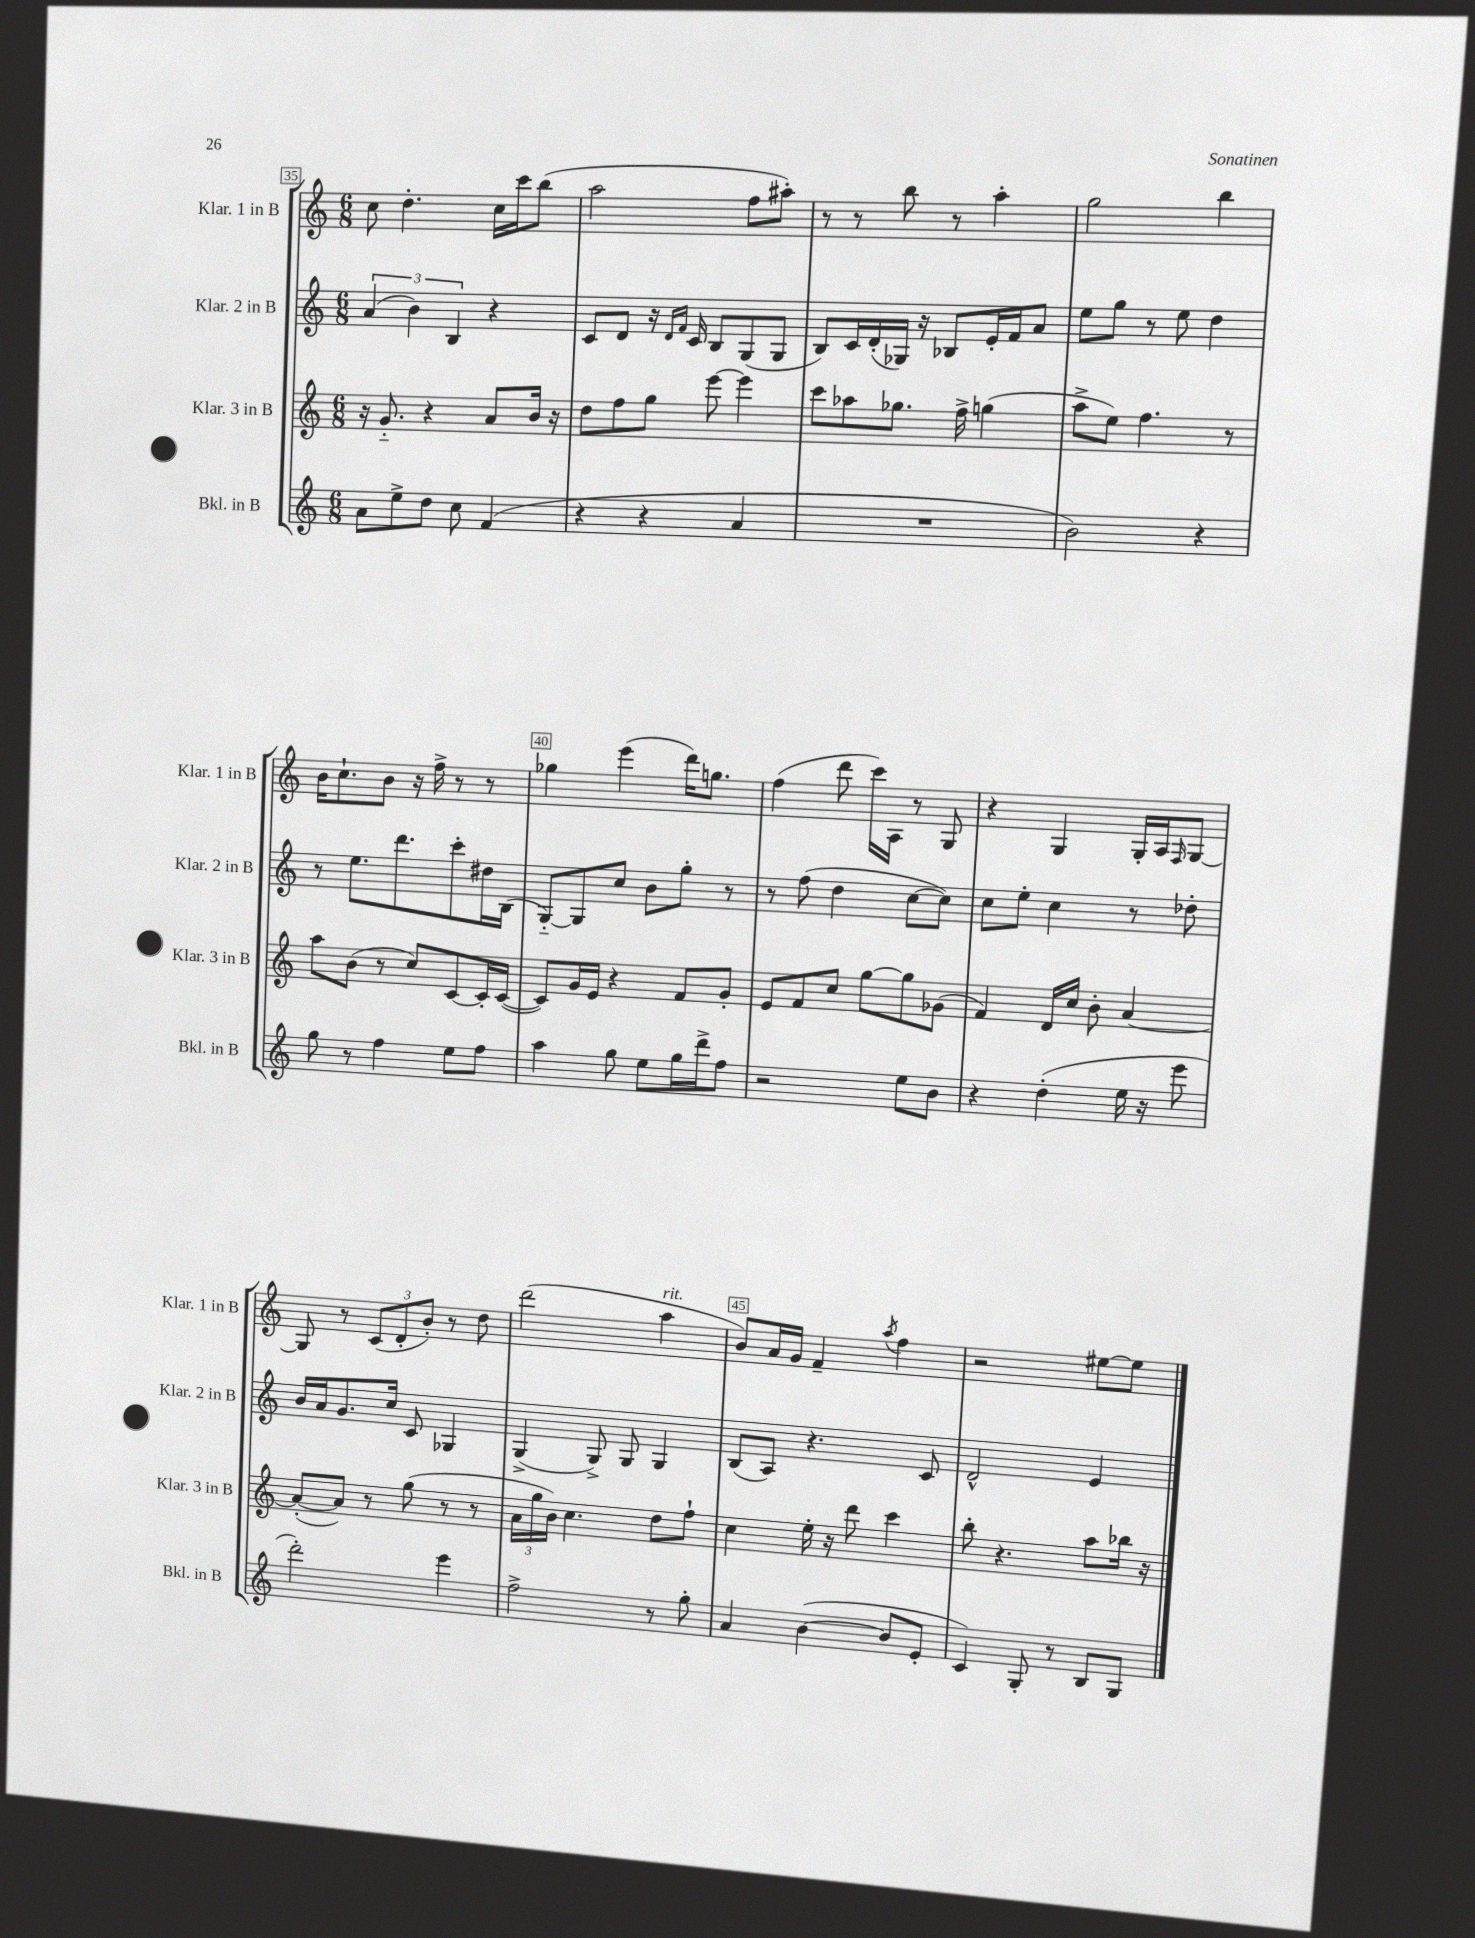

**kern	**kern	**kern	**kern
*part4	*part3	*part2	*part1
*staff4	*staff3	*staff2	*staff1
*I"Bkl. in B	*I"Klar. 3 in B	*I"Klar. 2 in B	*I"Klar. 1 in B
*I'Bkl. in B	*I'Klar. 3 in B	*I'Klar. 2 in B	*I'Klar. 1 in B
*clefG2	*clefG2	*clefG2	*clefG2
*k[]	*k[]	*k[]	*k[]
*M6/8	*M6/8	*M6/8	*M6/8
=35	=35	=35	=35
8a\L	16r	(6a/	8cc\
.	8.g/	.	.
8ee^\	.	.	4.dd'\
.	.	6b\)	.
8dd\J	4r	.	.
.	.	6B/	.
8cc\	.	.	.
(4f/	8a/L	4r	16cc\LL
.	.	.	16ccc\J
.	16b/Jk	.	(8bb\J
.	16r	.	.
=36	=36	=36	=36
4r	8dd\L	8c/L	2aa\
.	8ff\	8d/J	.
4r	8gg\J	16r	.
.	.	16qqd/LL	.
.	.	16qqf/JJ	.
.	.	16c/	.
.	[8eee\	8B/L	.
4a/	4eee\]	(8G/	8ff\L
.	.	8G/J	8aa#X'\J)
=37	=37	=37	=37
2.r	8ccc\L	8B/L)	8r
.	8aa-X\	16c/L	8r
.	.	(16d'/	.
.	8.gg-X\J	16G-X/JJ)	8bb\
.	.	16r	.
.	.	8B-X/L	8r
.	16ff^\	.	.
.	(4ggn\	16e'/L	4aa'\
.	.	16f/J	.
.	.	8a/J	.
=38	=38	=38	=38
2b\)	8aa^\L	8ee\L	2gg\
.	8ee\J)	8gg\J	.
.	4.ff\	8r	.
.	.	8ee\	.
4r	.	4dd\	4bb\
.	8r	.	.
!!LO:LB:g=z
=39	=39	=39	=39
8gg\	8aa\L	8r	16b\KL
.	.	.	8.cc`\
8r	(8b\J	8.ee\L	.
4ff\	8r	.	8b\J
.	.	8.ddd\	.
.	8cc/L)	.	16r
.	.	.	16ff^\
8ee\L	[8c/	8ccc'\	8r
8ff\J	16c'/L]	16dd#X\L	8r
.	([16c/JJ	(16B\JJ	.
=40	=40	=40	=40
4aa\	8c/L])	[8G/L)	4gg-X\
.	16g/L	8G/]	.
.	16e/JJ	.	.
8gg\	4r	8cc/J	(4eee\
8ee\L	.	8b\L	.
16gg\L	8f/L	8gg'\J	16ddd\KL)
16ddd^\J	.	.	8.ggn\J
8ff\J	8g'/J	8r	.
=41	=41	=41	=41
2r	8e/L	8r	(4ff\
.	8f/	(8ff\	.
.	8cc/J	4dd\	8ddd\
.	[8gg\L	.	16ccc\LL)
.	.	.	16A\JJ
8ee\L	8gg\]	[8cc\L	8r
8b\J	(8g-X\J	8cc\J])	8G/
=42	=42	=42	=42
4r	4f/)	8cc\L	4r
.	.	8ee'\J	.
(4dd'\	16d/LL	4cc\	4G/
.	16cc/JJ	.	.
.	8b'\	.	.
16ee\	[4a/	8r	16G'/LL
16r	.	.	16A/J
.	.	.	16qqF/
8eee\	.	8dd-X'\	[8G/J
!!LO:LB:g=z
=43	=43	=43	=43
2ddd'\)	(8a'/L_	16b/LL	8G/]
.	.	16a/J	.
.	8a/J])	8.g/	8r
.	8r	.	(12c/L
.	.	16cc/Jk	.
.	.	.	12d'/
.	(8gg\	8c/	.
.	.	.	12b'/J)
4eee\	8r	4G-X/	8r
.	8r	.	8dd\
=44	=44	=44	=44
2ff^\	24a\LL	(4G^/	(2ddd\
.	24gg\	.	.
.	24b\JJ)	.	.
.	4.cc\	.	.
.	.	8G^/)	.
.	.	8G/	.
!	!	!	!LO:TX:a:i:t=rit.
8r	8dd\L	4G/	4aa\
8gg'\	8ff`\J	.	.
=45	=45	=45	=45
4a/	4cc\	(8B/L	8b/L)
.	.	8A/J)	16a/L
.	.	.	16g/JJ
([4b\	16ee'\	4.r	4f~/
.	16r	.	.
.	8ddd\	.	.
.	.	.	8qaa/
8b/L]	4ccc\	.	4ff\
8e'/J	.	8c/	.
=46	=46	=46	=46
4c/)	8bb'\	2d^^/	2r
.	4.r	.	.
8G'/	.	.	.
8r	.	.	.
8B/L	8aa\L	4e/	[8ee#X\L
8G/J	16bb-X\Jk	.	8ee#\J]
.	16r	.	.
==	==	==	==
*-	*-	*-	*-
